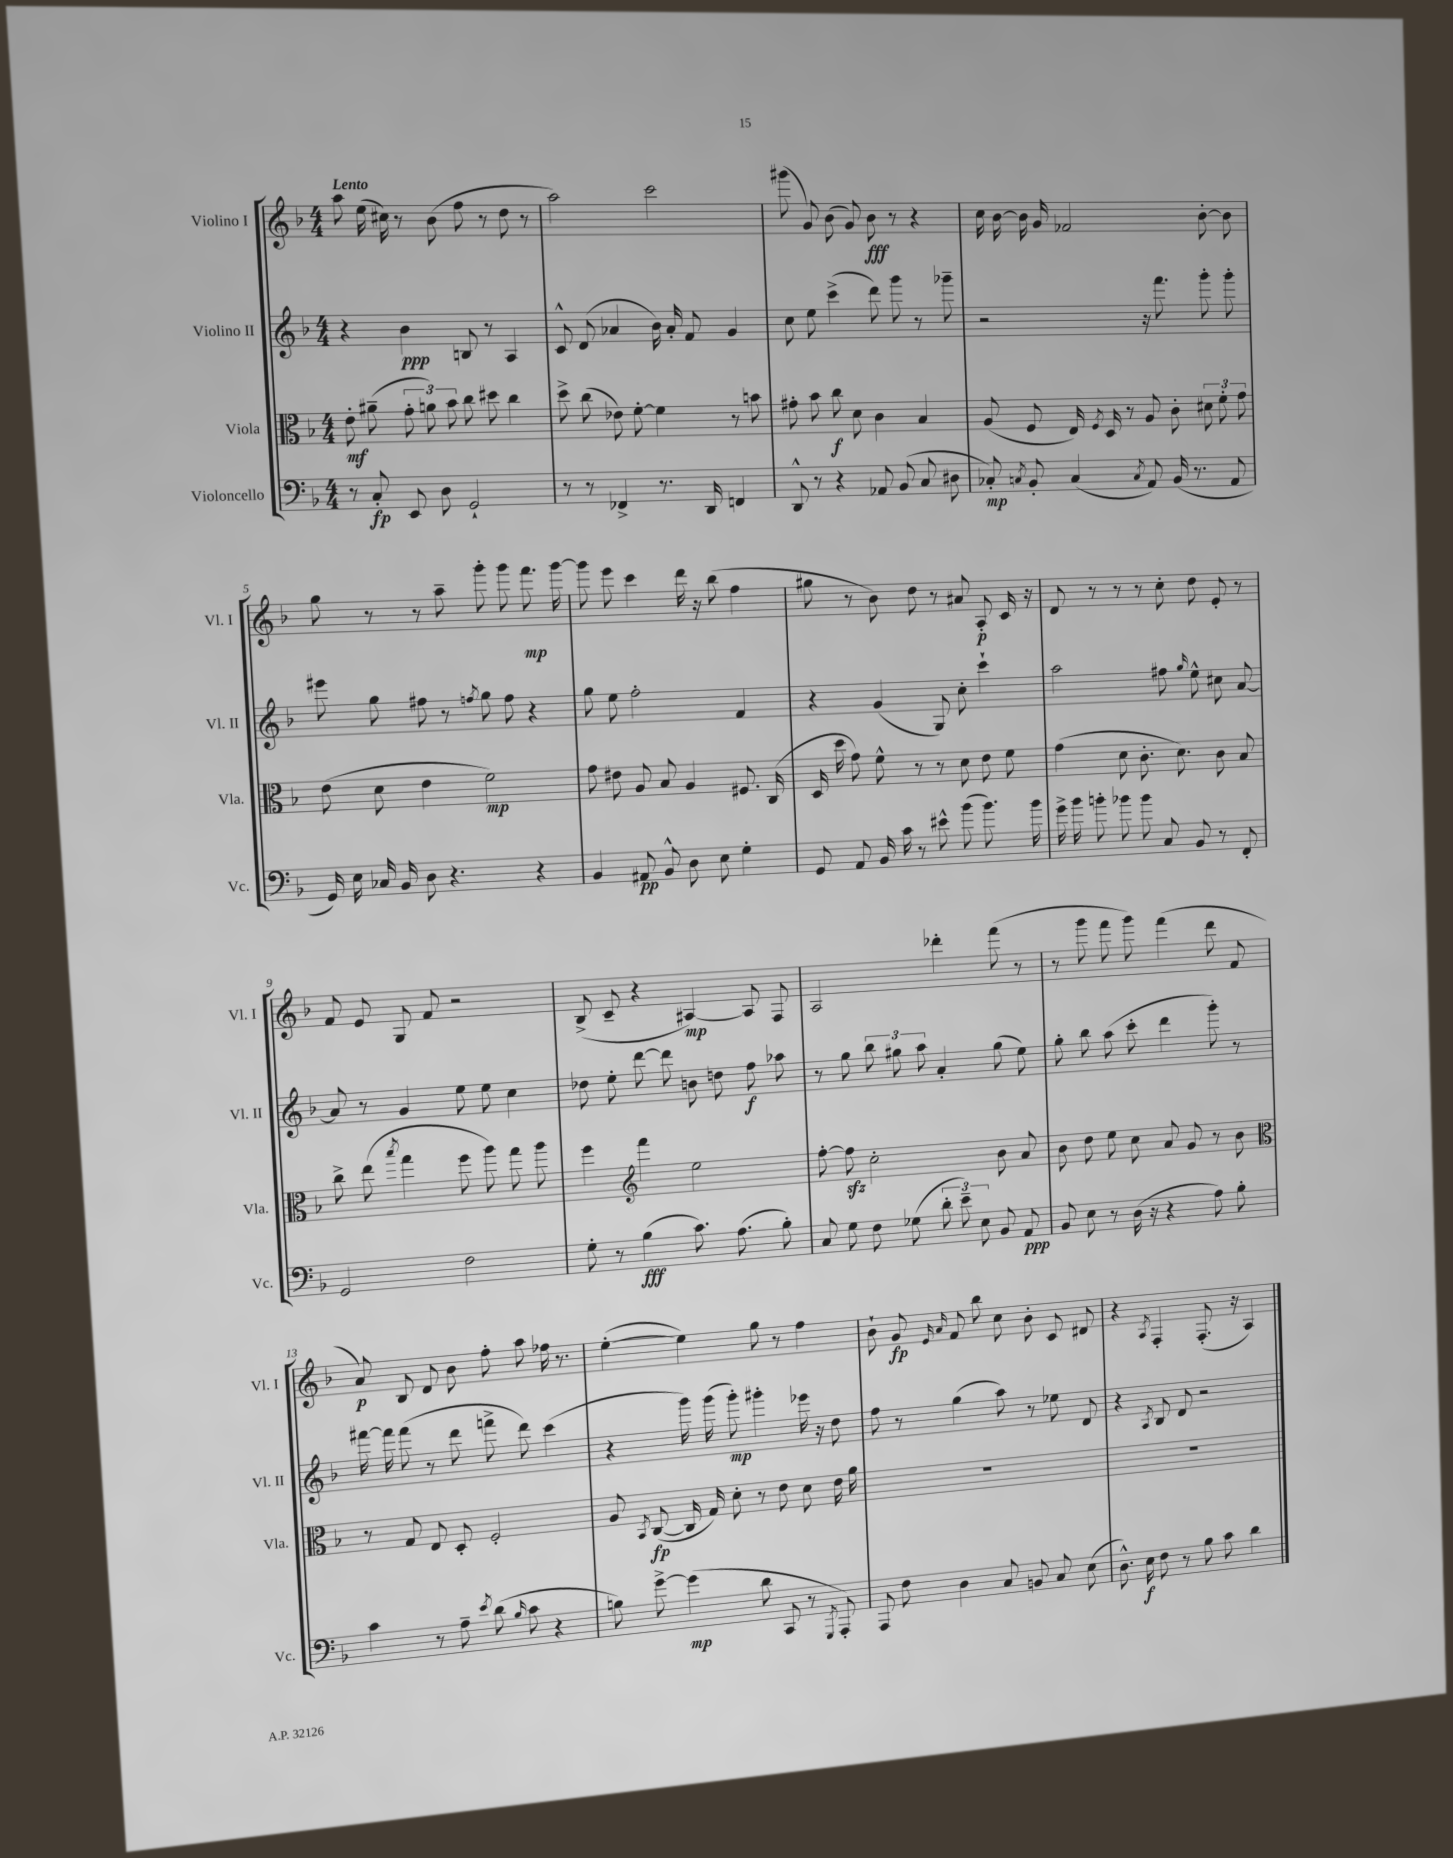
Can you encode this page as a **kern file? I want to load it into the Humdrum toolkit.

**kern	**dynam	**kern	**dynam	**kern	**dynam	**kern	**dynam
*part4	*part4	*part3	*part3	*part2	*part2	*part1	*part1
*staff4	*staff4	*staff3	*staff3	*staff2	*staff2	*staff1	*staff1
*I"Violoncello	*	*I"Viola	*	*I"Violino II	*	*I"Violino I	*
*I'Vc.	*	*I'Vla.	*	*I'Vl. II	*	*I'Vl. I	*
*clefF4	*	*clefC3	*	*clefG2	*	*clefG2	*
*k[b-]	*	*k[b-]	*	*k[b-]	*	*k[b-]	*
*M4/4	*	*M4/4	*	*M4/4	*	*M4/4	*
=1	=1	=1	=1	=1	=1	=1	=1
!	!	!	!	!	!	!LO:TX:a:B:t=Lento	!
8r	.	8e'\	mf	4r	.	8aa\	.
8C'/	fp	(8a#X~\	.	.	.	(16ee\	.
.	.	.	.	.	.	16cc#X\)	.
8EE/	.	12g'\	.	4b-\	ppp	8r	.
.	.	12an\)	.	.	.	.	.
8D\	.	.	.	.	.	(8b-\	.
.	.	12b-\	.	.	.	.	.
2GG`/	.	8cc\	.	8Bn/	.	8ff\	.
.	.	8dd#X\	.	8r	.	8r	.
.	.	4cc\	.	4A/	.	8dd\	.
.	.	.	.	.	.	8r	.
=2	=2	=2	=2	=2	=2	=2	=2
8r	.	8dd^\	.	8c^^/	.	2aa\)	.
8r	.	(8cc\	.	(8d/	.	.	.
4FF-X^/	.	8e-X\)	.	4a-X/	.	.	.
.	.	[8f'\	.	.	.	.	.
8.r	.	4f\]	.	16b-\)	.	2ccc\	.
.	.	.	.	16a-'/	.	.	.
.	.	.	.	8f/	.	.	.
16DD/	.	.	.	.	.	.	.
4FFn/	.	8r	.	4g/	.	.	.
.	.	8bn\	.	.	.	.	.
=3	=3	=3	=3	=3	=3	=3	=3
8DD^^/	.	8g#X'\	.	8cc\	.	(8ggg#X\	.
8r	.	8b-\	.	8ee\	.	8g/)	.
4r	.	8cc\	f	(4ccc^\	.	(8b-\	.
.	.	8d\	.	.	.	8g/)	.
8AA-X/	.	4c\	.	8ddd\)	.	8b-\	fff
(8BB-/	.	.	.	8ggg\	.	8r	.
8C/	.	4B-/	.	8r	.	4r	.
8D#X\	.	.	.	8ggg-X~\	.	.	.
=4	=4	=4	=4	=4	=4	=4	=4
8C-X'/)	mp	(8A/	.	2r	.	16cc\	.
.	.	.	.	.	.	[16b-\	.
8qCn/	.	.	.	.	.	.	.
8BB-'/	.	8F/	.	.	.	16b-\]	.
.	.	.	.	.	.	16g/	.
(4C/	.	16E/)	.	.	.	2f-X/	.
.	.	8qF/	.	.	.	.	.
.	.	16D/	.	.	.	.	.
.	.	8r	.	.	.	.	.
8qC/	.	.	.	.	.	.	.
8AA/)	.	8A/	.	16r	.	.	.
.	.	.	.	8.fff\	.	.	.
(16BB-/	.	8c'\	.	.	.	.	.
8.r	.	.	.	.	.	.	.
.	.	12d#X\	.	8ggg'\	.	[8b-'\	.
.	.	12f'\	.	.	.	.	.
8AA/	.	.	.	8ggg'\	.	8b-\]	.
.	.	12g\	.	.	.	.	.
!!LO:LB:g=z
=5	=5	=5	=5	=5	=5	=5	=5
16GG/)	.	(8e\	.	8eee#X\	.	8gg\	.
16E\	.	.	.	.	.	.	.
16C-X/	.	8d\	.	8gg\	.	8r	.
16BB-/	.	.	.	.	.	.	.
8D\	.	4e\	.	8ff#X\	.	8r	.
4.r	.	.	.	8r	.	8aa~\	.
.	.	.	.	8qffn/	.	.	.
.	.	2f\)	mp	8gg\	.	8ggg'\	.
.	.	.	.	8ff\	.	8ggg\	.
4r	.	.	.	4r	.	8.fff\	mp
.	.	.	.	.	.	[16ggg\	.
=6	=6	=6	=6	=6	=6	=6	=6
4BB-/	.	8g\	.	8gg\	.	8ggg\]	.
.	.	8e#X\	.	8ee\	.	8eee\	.
8AA#X/	pp	8A/	.	2ff'\	.	4ccc\	.
8BB-^^/	.	8B-/	.	.	.	.	.
8D\	.	4A/	.	.	.	16ddd\	.
.	.	.	.	.	.	16r	.
8E\	.	.	.	.	.	(8bb-\	.
4G'\	.	8.F#X/	.	4f/	.	4ff\	.
.	.	(16C/	.	.	.	.	.
=7	=7	=7	=7	=7	=7	=7	=7
8GG/	.	16D/	.	4r	.	8gg#X\	.
.	.	16dd\	.	.	.	.	.
8AA/	.	8g\)	.	.	.	8r	.
16BB-/	.	8f^^\	.	(4g/	.	8b-\)	.
16c\	.	.	.	.	.	.	.
8r	.	8r	.	.	.	8dd\	.
8e#X^^\	.	8r	.	8G/)	.	8r	.
(8b-\	.	8d\	.	8cc'\	.	8a#X/	.
8.b-\)	.	8e\	.	4ccc`\	.	8A'/	p
.	.	8f\	.	.	.	16c/	.
16b-\	.	.	.	.	.	16r	.
=8	=8	=8	=8	=8	=8	=8	=8
16g^\	.	(4g\	.	2aa\	.	8d/	.
16b-\	.	.	.	.	.	.	.
8bn'\	.	.	.	.	.	8r	.
8b-X\	.	8d\	.	.	.	8r	.
8b-\	.	8.c'\	.	.	.	8r	.
8C/	.	.	.	8ff#X\	.	8cc'\	.
.	.	8.d\)	.	.	.	.	.
.	.	.	.	16qqgg/	.	.	.
8BB-/	.	.	.	8ee^^\	.	8dd\	.
8r	.	8c\	.	8cc#X\	.	8e'/	.
8FF'/	.	8B-/	.	[8a/	.	8r	.
!!LO:LB:g=z
=9	=9	=9	=9	=9	=9	=9	=9
2GG/	.	8cc^\	.	8a/]	.	8f/	.
.	.	(8ee\	.	8r	.	8e/	.
.	.	8qbb-/	.	.	.	.	.
.	.	4gg\	.	4g/	.	8G/	.
.	.	.	.	.	.	8f/	.
2F\	.	8ff\	.	8ee\	.	2r	.
.	.	8aa\)	.	8ee\	.	.	.
.	.	8gg\	.	4cc\	.	.	.
.	.	8aa\	.	.	.	.	.
=10	=10	=10	=10	=10	=10	=10	=10
8G'\	.	4ff\	.	8dd-X\	.	(8B-^/	.
8r	.	.	.	8ee'\	.	8c~/	.
*	*	*clefG2	*	*	*	*	*
(4B-\	fff	4fff\	.	[8ddd\	.	4r	.
.	.	.	.	8ddd\]	.	.	.
8.c\)	.	2ee\	.	8bn\	.	[4A#X/)	mp
.	.	.	.	8ddn\	.	.	.
(8.A\	.	.	.	.	.	.	.
.	.	.	.	8ff\	f	8A#/]	.
8B-'\)	.	.	.	8aa-X\	.	8F/	.
=11	=11	=11	=11	=11	=11	=11	=11
8C/	.	[8ff'\	.	8r	.	2A/	.
8G\	.	8ffzz\]	.	8gg\	.	.	.
8F\	.	2cc'\	.	12bb-\	.	.	.
.	.	.	.	12gg#X\	.	.	.
(8G-X\	.	.	.	.	.	.	.
.	.	.	.	12aa\	.	.	.
12d'\	.	.	.	4a'/	.	4ddd-X'\	.
12e~\)	.	.	.	.	.	.	.
12E\	.	.	.	.	.	.	.
8BB-/	.	8b-\	.	(8gg#\	.	(8fff\	.
8AA/	ppp	8a/	.	8ee\)	.	8r	.
=12	=12	=12	=12	=12	=12	=12	=12
8BB-/	.	8b-\	.	8gg'\	.	8r	.
8E\	.	8dd\	.	8bb-\	.	8ggg\	.
8r	.	8ee\	.	(8aa\	.	8fff\	.
(16D\	.	8cc\	.	8ccc'\	.	8ggg\)	.
16r	.	.	.	.	.	.	.
4r	.	8a/	.	4ddd\	.	(4fff\	.
.	.	8g/	.	.	.	.	.
8A\)	.	8r	.	8ggg'\)	.	8ddd\	.
8B-'\	.	8b-\	.	8r	.	8f/	.
!!LO:LB:g=z
=13	=13	=13	=13	=13	=13	=13	=13
*	*	*clefC3	*	*	*	*	*
4c\	.	8r	.	[16fff#X\	.	8a/)	p
.	.	.	.	16fff#\]	.	.	.
.	.	8G/	.	(8fff#\	.	8B-/	.
8r	.	8E/	.	8r	.	8d/	.
8A~\	.	8D'/	.	8ddd\	.	8b-\	.
8qe/	.	.	.	.	.	.	.
(8d\	.	2F'/	.	8fffn^\	.	8ff'\	.
16qqB-/	.	.	.	.	.	.	.
8c\	.	.	.	8ddd\)	.	8aa\	.
4r	.	.	.	(4ccc\	.	16ff-X\	.
.	.	.	.	.	.	8.r	.
=14	=14	=14	=14	=14	=14	=14	=14
8Bn\)	.	8A/	.	4r	.	([4ee'\	.
.	.	8qBB-/	.	.	.	.	.
[8g^\	.	([8C/	fp	.	.	.	.
(4g\]	mp	16C/]	.	16ggg\)	.	4ee\])	.
.	.	16G/)	.	(16ggg\	.	.	.
.	.	8d'\	.	8ggg'\)	mp	.	.
8d\	.	8r	.	4ggg#X'\	.	8gg\	.
8CC/	.	8e\	.	.	.	8r	.
8r	.	8d\	.	16eee-X\	.	4ff\	.
.	.	.	.	16r	.	.	.
8qGGG/	.	.	.	.	.	.	.
8AAA'/)	.	16e\	.	8dd\	.	.	.
.	.	16a\	.	.	.	.	.
=15	=15	=15	=15	=15	=15	=15	=15
8AAA/	.	1r	.	8ff\	.	8b-`\	.
8F\	.	.	.	8r	.	8g/	fp
.	.	.	.	.	.	16qqe/	.
.	.	.	.	.	.	16qqa/	.
4D\	.	.	.	(4gg\	.	8f/	.
.	.	.	.	.	.	8bb-\	.
8C/	.	.	.	8aa\)	.	8cc\	.
8BBn/	.	.	.	8r	.	8b-'\	.
8C/	.	.	.	8ee-X\	.	8c/	.
(8E\	.	.	.	8d/	.	8d#X/	.
=16	=16	=16	=16	=16	=16	=16	=16
8.D^^\)	.	1r	.	4r	.	4r	.
16E\	f	.	.	.	.	.	.
.	.	.	.	8qA/	.	8qA/	.
8F\	.	.	.	8B-/	.	4F'/	.
8r	.	.	.	8d/	.	.	.
8B-\	.	.	.	2r	.	(8.F'/	.
8c\	.	.	.	.	.	.	.
.	.	.	.	.	.	16r	.
4d\	.	.	.	.	.	4A/)	.
==	==	==	==	==	==	==	==
*-	*-	*-	*-	*-	*-	*-	*-
